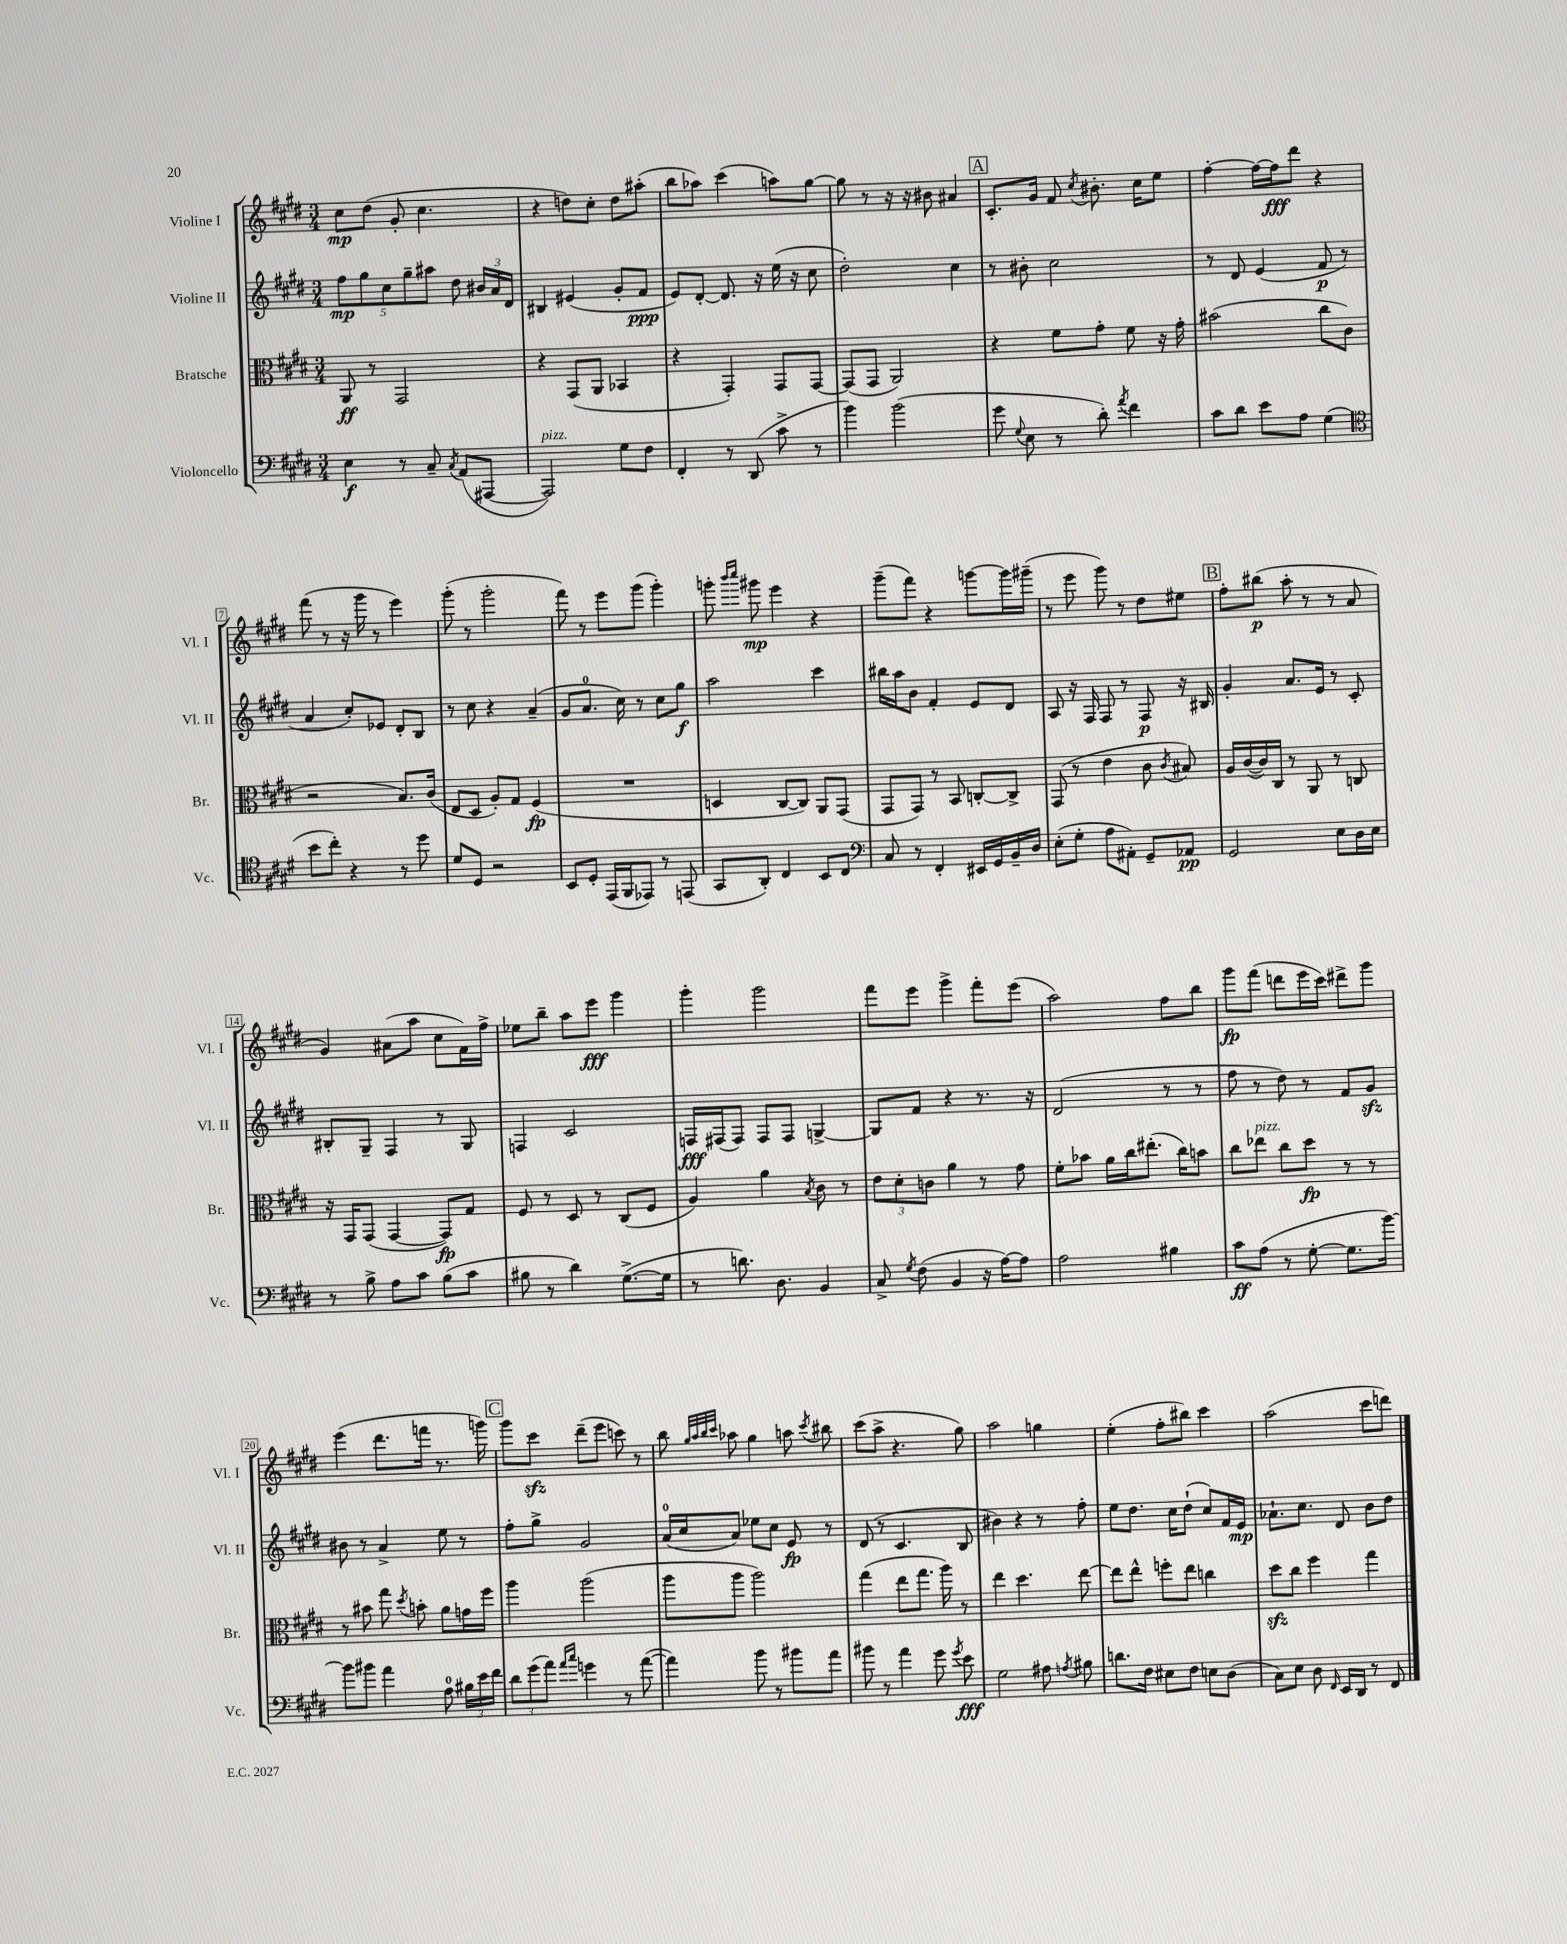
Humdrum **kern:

**kern	**kern	**kern	**kern
*staff4	*staff3	*staff2	*staff1
*clefF4	*clefC3	*clefG2	*clefG2
*k[f#c#g#d#]	*k[f#c#g#d#]	*k[f#c#g#d#]	*k[f#c#g#d#]
*M3/4	*M3/4	*M3/4	*M3/4
4E	8AA	10ff#	8cc#
.	.	10gg#	.
.	8r	.	(8dd#
.	.	10cc#	.
8r	2GG#	.	8g#'
.	.	10gg#~	.
8C#~	.	.	4.cc#
.	.	10aa#	.
8qC#	.	.	.
(8AA	.	8dd#	.
[8AAA#	.	24b#	.
.	.	24a	.
.	.	24d#	.
=	=	=	=
2AAA#])	4r	4B#	4r
.	(8GG#	(4e#	8dd)
.	8AA	.	8cc#'
8G#	4BB-	8g#'	8dd
8F#	.	8f#	(8aa#'
=	=	=	=
4FF#'	4r	8e)	8bb
.	.	[8d#'	8aa-)
8r	4GG#')	8.d#]	(4ccc#
(8DD#	.	.	.
.	.	16r	.
8c#^	8GG#	(16ee	8aa)
.	.	16r	.
8r	[8GG#	8cc#	[8gg#
=	=	=	=
4b)	(8GG#]	2dd#')	8gg#]
.	8GG#	.	8r
(2b	2AA)	.	16r
.	.	.	16r
.	.	.	8b#
.	.	4cc#	4a#
=	=	=	=
8g#	4r	8r	8.c#'
8qqG#	.	.	.
8E	.	8b#'	.
.	.	.	16g#
8r	8f#	2cc#	8f#
.	.	.	8qcc#
8d#')	8g#'	.	8.b#'
8qa	.	.	.
4f#	8f#	.	.
.	.	.	16cc#
.	16r	.	8ee
.	16g#'	.	.
=	=	=	=
8c#	(2b#	8r	[4ff#'
8d#	.	8d#	.
8e	.	(4e	16ff#_
.	.	.	16ff#]
8A	.	.	8ddd#
(4G#	8cc#	8f#	4r
.	8c#	8r	.
=	=	=	=
*clefC4	*	*	*
8b	2r	4a	(8fff#
8cc#')	.	.	8r
4r	.	8cc#')	16r
.	.	.	16ggg#
.	.	8e-	8r
8r	8.B)	8d#'	4eee)
8dd#	.	8B	.
.	(16c#	.	.
=	=	=	=
8d#	8E	8r	(8ggg#'
8D#	8D#	8cc#	8r
2r	8A')	4r	2ggg#'
.	8G#	.	.
.	(4F#	(4a~	.
=	=	=	=
8BB	2.r	8g#	8fff#)
8D#'	.	8.a	8r
(16EE	.	.	8eee
16FF#	.	16cc#)	.
8EE-)	.	8r	(8ggg#
8r	.	8cc#	4ggg#')
(8EE	.	8gg#	.
=	=	=	=
8GG#	4D	2aa	8ggg'
.	.	.	16qqbbb
.	.	.	16qqcccc#
8AA')	.	.	8ggg#
4C#	[8C#	.	4eee
.	8C#])	.	.
8BB	8AA	4ccc#	4r
8C#	(8GG#	.	.
=	=	=	=
*clefF4	*	*	*
8C#	8GG#	16bb#	(8ggg#~
.	.	16aa	.
8r	8GG#)	8b	8fff#)
4FF#'	8r	4f#'	4r
.	8BB	.	.
16EE#	[8C'	8e	[8ggg
16GG#	.	.	.
16BB~	8C^]	8d#	16ggg]
16D#	.	.	(16ggg#~
=	=	=	=
(8E'	(8GG#	8A	8r
8G#'	8r	16r	8eee
.	.	16F#	.
8A	4e	8F#	8ggg#)
8AA#')	.	8r	8r
8GG#~	8c#	8F#	8dd#
.	8qc#	.	.
8AA-	8B#)	16r	8ee#
.	.	16B#	.
=	=	=	=
2GG#	16A	4g#'	8ff#'
.	([16c#	.	.
.	16c#])	.	(8bb#
.	16C#	.	.
.	8r	8.a	8aa'
.	8AA	.	8r
.	.	16e	.
8E	8r	8r	8r
16D#	8C	8c#'	8a
16E	.	.	.
=	=	=	=
8r	16r	8B#'	4g#)
.	16GG#	.	.
8B^	(8GG#	8G#~	.
8A	[4GG#	4F#	(8a#
8c#	.	.	8aa
(8B	8GG#])	8r	8cc#
8c#	8G#	8G#	16f#)
.	.	.	16ff#^
=	=	=	=
8B#	8F#	4F	8ee-
8r	8r	.	8bb~
4d#)	8D#	2c#	8aa
.	8r	.	8eee
([8.G#^	(8C#	.	4ggg#
.	8F#	.	.
16G#]	.	.	.
=	=	=	=
8r	4A)	16F	4ggg#'
.	.	(16F#	.
8.d)	.	8F#)	.
.	4a	8F#	2ggg#
8.D#	.	.	.
.	.	8F#	.
.	8qB	.	.
4BB	8c#	[4G^	.
.	8r	.	.
=	=	=	=
8C#^	12e	8G]	8fff#
.	12d#'	.	.
8qG#	.	.	.
(8F#	.	8f#	8eee
.	12c	.	.
4BB	4a	4r	4ggg#^
16r	8r	8.r	8fff#'
[16A)	.	.	.
8A]	8g#	.	(8eee
.	.	16r	.
=	=	=	=
2A	8f#'	(2d#	2aa)
.	8b-	.	.
.	16a	.	.
.	16cc#	.	.
.	(8.ee#'	.	.
4B#	.	8r	8ff#
.	16cc#)	.	.
.	8b	8r	8bb
=	=	=	=
8c#	8cc#	8ff#	8ggg#
(8A	8ee-	8r	(8fff#
8r	8cc#	8dd#)	8ddd
[8G#'	8dd#	8r	16eee
.	.	.	16ccc#)
8.G#]	8r	8f#	8ddd#^
.	8r	8g#	8ggg#
[16b)	.	.	.
=	=	=	=
8b]	8r	8b#	(4eee
8b#	8b#	8r	.
4a	8gg#	4a^	8.ddd#
.	8qdd#	.	.
.	8b'	.	.
.	.	.	16fff
8A	8a	8ee	8.r
24B#	16g	8r	.
24e	.	.	.
.	16ff#	.	16ggg)
24f#	.	.	.
=	=	=	=
12d#	4aa	8ff#'	8ggg#
(12g#	.	.	.
.	.	8gg#^	8ccc#
12a)	.	.	.
16qqa	.	.	.
16qqcc#	.	.	.
4g	(2aa	2g#	(8ddd#~
.	.	.	8eee
8r	.	.	8ccc)
([8a	.	.	8r
=	=	=	=
4a])	8aa	(16a	8bb
.	.	16cc#	.
.	.	.	32qqgg#
.	.	.	32qqaa
.	.	.	32qqbb
.	.	.	32qqccc#
.	8aa	8a)	8aa-
8b	2aa)	8ee-	4gg#
8r	.	8cc#	.
8b#	.	8e	8aa
.	.	.	8qccc#
8a	.	8r	8bb#
=	=	=	=
8b#	(4gg#	(8d#	(8ccc#
8r	.	8r	8aa^
4a	8ee	4.c#	4.r
.	8.gg#	.	.
8g#	.	.	.
.	16aa)	.	.
8qg#	.	.	.
8e	8r	8B	8gg#)
=	=	=	=
2G#	4ee	4b#)	2aa
.	4.dd#	4r	.
8A#	.	8r	4gg
8qA	.	.	.
8B#	[8ee	8ff#'	.
=	=	=	=
8.d	8ee]	8ee	(4ee'
.	8ee^^	8.dd#	.
16F#	.	.	.
8E#	8ff'	.	8ff#'
.	.	16cc#	.
8F#	8ee	(8dd#`	8bb#)
8E	4cc	8cc#)	4ccc#
(8D#	.	16f#	.
.	.	16e	.
=	=	=	=
8C#)	8dd#	8.a-`	(2aa
8E	8cc#	.	.
.	.	8.cc#	.
8D#	4ff#	.	.
16qqFF#	.	.	.
16EE	.	8d#	.
16DD#	.	.	.
8r	4gg#	8b	8ccc#
8FF#	.	8dd#	8ddd)
==	==	==	==
*-	*-	*-	*-
